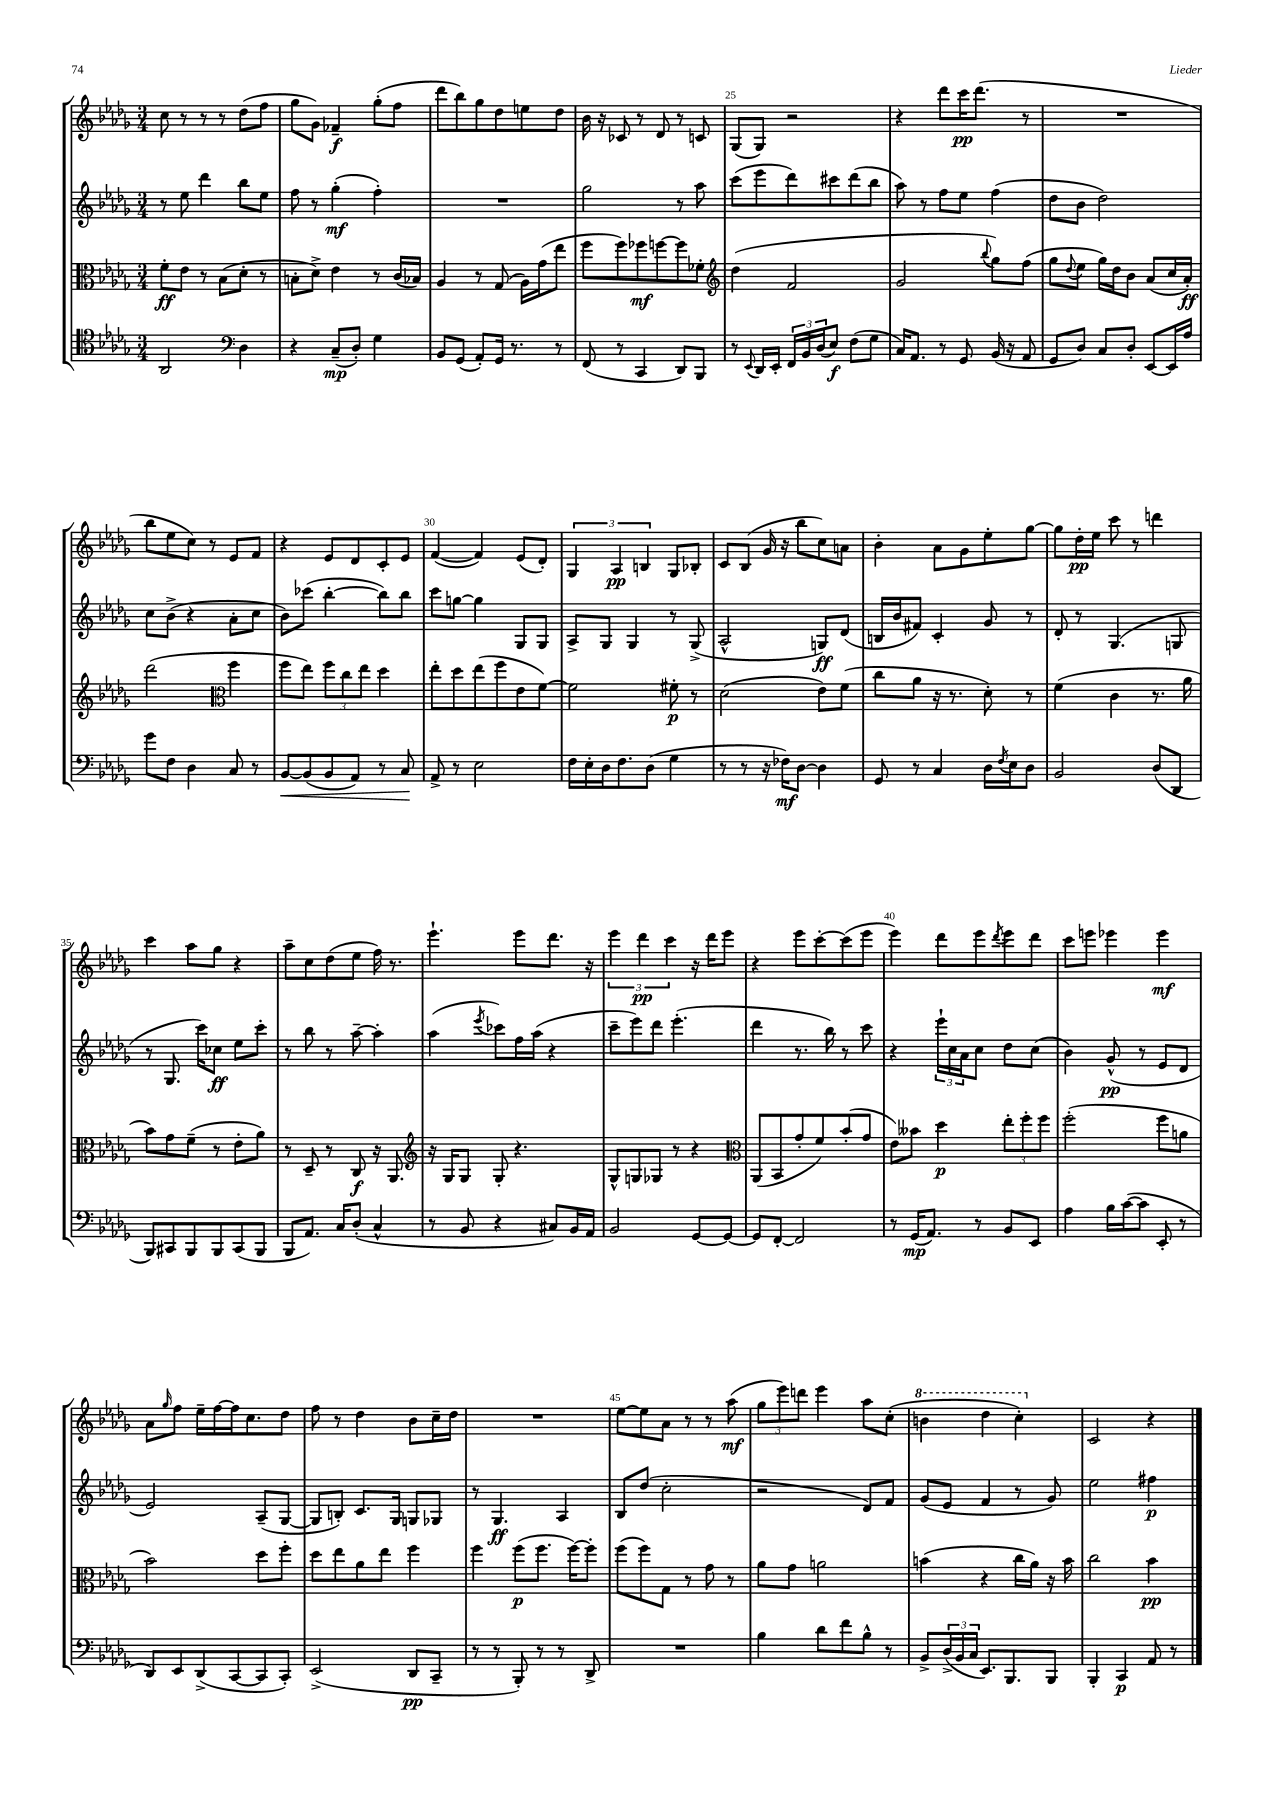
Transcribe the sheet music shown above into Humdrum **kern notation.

**kern	**kern	**kern	**kern
*staff4	*staff3	*staff2	*staff1
*clefC4	*clefC3	*clefG2	*clefG2
*k[b-e-a-d-g-]	*k[b-e-a-d-g-]	*k[b-e-a-d-g-]	*k[b-e-a-d-g-]
*M3/4	*M3/4	*M3/4	*M3/4
2AA-	8f'	8r	8cc
.	8e-	8ee-	8r
.	8r	4ddd-	8r
.	(8B-	.	8r
*clefF4	*	*	*
4D-	8d-'	8bb-	(8dd-
.	8r	8ee-	8ff
=	=	=	=
4r	8B'	8ff	8gg-
.	8d-^)	8r	8g-)
(8C~	4e-	(4gg-'	4f-~
8D-')	.	.	.
4G-	8r	4ff')	(8gg-'
.	(16c	.	8ff
.	16B-)	.	.
=	=	=	=
8BB-	4A-	2.r	8ddd-
(8GG-	.	.	8bb-)
8AA-')	8r	.	8gg-
16GG-	(8G-	.	8dd-
8.r	.	.	.
.	16A-)	.	8ee
.	(16g-	.	.
8r	8ee-	.	8dd-
=	=	=	=
(8FF	8ff	2gg-	16b-
.	.	.	16r
8r	8ff)	.	8c-
4CC	8ff-	.	8r
.	[8ff	.	8d-
8DD-)	8ff]	8r	8r
8BBB-	8f-'	8aa-	8c
=	=	=	=
*	*clefG2	*	*
8r	(4dd-	(8ccc	(8G-
8qqEE-	.	.	.
16DD-	.	8eee-	8G-)
16EE-'	.	.	.
24FF	2f	8ddd-)	2r
24BB-	.	.	.
(24D-	.	.	.
8E-)	.	8ccc#	.
(8F	.	(8ddd-	.
8G-	.	8bb-	.
=	=	=	=
16C)	2g-	8aa-)	4r
8.AA-	.	.	.
.	.	8r	.
8r	.	8ff	8ddd-
8GG-	.	8ee-	16ccc
.	.	.	(8.ddd-
.	8qqbb-	.	.
(16BB-	8gg-)	(4ff	.
16r	.	.	.
8AA-	(8ff	.	8r
=	=	=	=
8GG-	8gg-	8dd-	2.r
.	8qqdd-	.	.
8D-)	8ee-	8b-	.
8C	16gg-)	2dd-)	.
.	16dd-	.	.
8D-'	8b-	.	.
[8EE-	(8a-	.	.
16EE-]	16cc	.	.
16A-	16a-')	.	.
=	=	=	=
8g-	(2ddd-	8cc	8bb-
8F	.	(8b-^	8ee-
4D-	.	4r	8cc)
.	.	.	8r
*	*clefC3	*	*
8C	4ff	8a-'	8e-
8r	.	8cc	8f
=	=	=	=
[8BB-	8ff	8b-)	4r
(8BB-]	8ee-)	(8ccc-	.
8BB-	12ff	[4bb-'	8e-
.	12cc	.	.
8AA-)	.	.	8d-
.	12ee-	.	.
8r	4dd-	8bb-])	8c'
8C	.	8bb-	8e-
=	=	=	=
8AA-^	8ee-'	8ccc	([4f
8r	8dd-	[8gg	.
2E-	(8ee-	4gg]	4f])
.	8ff	.	.
.	8e-	8G-	(8e-
.	[8f)	8G-	8d-')
=	=	=	=
16F	2f]	8A-^	6G-
16E-'	.	.	.
16D-	.	8G-	.
.	.	.	6A-
8.F	.	.	.
.	.	4G-	.
.	.	.	6B
(8D-	.	.	.
4G-	8f#'	8r	8G-
.	8r	(8G-^	8B-'
=	=	=	=
8r	(2d-	2A-^^	8c
8r	.	.	(8B-
16r	.	.	16g-
16F-)	.	.	16r
[8D-	.	.	8bb-
4D-]	8e-)	8G)	8cc)
.	(8f	(8d-	8a
=	=	=	=
8GG-	8cc	16B	4b-'
.	.	16b-	.
8r	8a-	8f#)	.
4C	16r	4c'	8a-
.	8.r	.	.
.	.	.	8g-
16D-	8d-')	8g-	8ee-'
8qF	.	.	.
16E-	.	.	.
8D-	8r	8r	[8gg-
=	=	=	=
2BB-	(4f	8d-'	8gg-]
.	.	8r	16dd-'
.	.	.	16ee-
.	4c	(4.G-	8ccc
.	.	.	8r
(8D-	8.r	.	4ddd
8DD-	.	8G	.
.	16a-	.	.
=	=	=	=
8BBB-)	8b-)	8r	4ccc
8CC#	8g-	8.G-	.
8BBB-	(8f~	.	8aa-
.	.	16ccc)	.
8BBB-	8r	8cc-	8gg-
(8CC#	8e-'	8ee-	4r
8BBB-	8a-)	8ccc'	.
=	=	=	=
8BBB-	8r	8r	8aa-~
8.AA-)	8D-~	8bb-	8cc
.	8r	8r	(8dd-
16C	.	.	.
(8D-'	8C	[8aa-~	8ee-
4C^^	16r	4aa-']	16ff)
.	8.AA-	.	8.r
=	=	=	=
*	*clefG2	*	*
8r	16r	(4aa-	4.eee-`
.	16G-	.	.
8BB-	8G-	.	.
.	.	8qeee-	.
4r	8G-'	8ccc-)	.
.	4.r	16ff	8eee-
.	.	(16aa-	.
8C#)	.	4r	8.ddd-
16BB-	.	.	.
16AA-	.	.	16r
=	=	=	=
2BB-	8G-^^	8ccc~	6eee-
.	8G	8eee-)	.
.	.	.	6ddd-
.	8G-	8ddd-	.
.	.	.	6ccc
.	8r	(4.eee-'	.
[8GG-	4r	.	16r
.	.	.	16ddd-
8GG-_	.	.	8eee-
=	=	=	=
*	*clefC3	*	*
8GG-]	(8AA-	4ddd-	4r
[8FF'	8BB-	.	.
2FF]	8g-'	8.r	8eee-
.	8f)	.	[8ccc'
.	.	16bb-)	.
.	(8b-'	8r	(8ccc]
.	8g-	8ccc	8eee-
=	=	=	=
8r	8e-)	4r	4eee-)
(16GG-	8b--	.	.
8.AA-)	.	.	.
.	4dd-	24eee-`	8ddd-
.	.	24cc	.
.	.	24a-	.
8r	.	8cc	8eee-
.	.	.	8qddd-
8BB-	12ee-'	8dd-	8eee-
.	12ff'	.	.
8EE-	.	(8cc	8ddd-
.	12ff	.	.
=	=	=	=
4A-	(2ff'	4b-)	8ccc
.	.	.	8eee
16B-	.	(8g-^^	4eee-
([16c	.	.	.
8c]	.	8r	.
8EE-'	8ff	8e-	4eee-
8r	8a	8d-	.
=	=	=	=
8DD-)	2b-)	2e-)	8a-
.	.	.	16qqgg-
8EE-	.	.	8ff
(8DD-^	.	.	16ee-~
.	.	.	[16ff
[8CC	.	.	16ff]
.	.	.	8.cc
8CC]	8dd-	(8A-~	.
8CC')	8ff'	[8G-	8dd-
=	=	=	=
(2EE-^	8dd-	8G-]	8ff
.	8ee-	8B')	8r
.	8a-	8.c	4dd-
.	8ee-	.	.
.	.	16G-	.
8DD-	4ff	8G	8b-
8CC~	.	8G-	16cc~
.	.	.	16dd-
=	=	=	=
8r	4ff	8r	2.r
8r	.	4.G-	.
8BBB-')	(8ff	.	.
8r	8.ff	.	.
8r	.	4A-	.
.	[16ff)	.	.
8DD-^	8ff']	.	.
=	=	=	=
2.r	(8ff	8B-	[8ee-
.	8ff)	(8dd-	8ee-]
.	8G-	2cc'	8a-
.	8r	.	8r
.	8g-	.	8r
.	8r	.	(8aa-
=	=	=	=
4B-	8a-	2r	12gg-
.	.	.	12eee-)
.	8g-	.	.
.	.	.	12ddd
8d-	2a	.	4eee-
8f	.	.	.
8B-^^	.	8d-)	8aa-
8r	.	8f	(8cc'
=	=	=	=
8BB-^	(4b	(8g-	4bb
(24D-^	.	8e-	.
24BB-	.	.	.
24C	.	.	.
8.EE-)	4r	4f	4ddd-
8.BBB-	.	.	.
.	16cc	8r	4ccc')
.	16a-)	.	.
8BBB-	16r	8g-)	.
.	16b	.	.
=	=	=	=
4BBB-'	2cc	2ee-	2c
4CC	.	.	.
8AA-	4b-	4ff#	4r
8r	.	.	.
==	==	==	==
*-	*-	*-	*-
